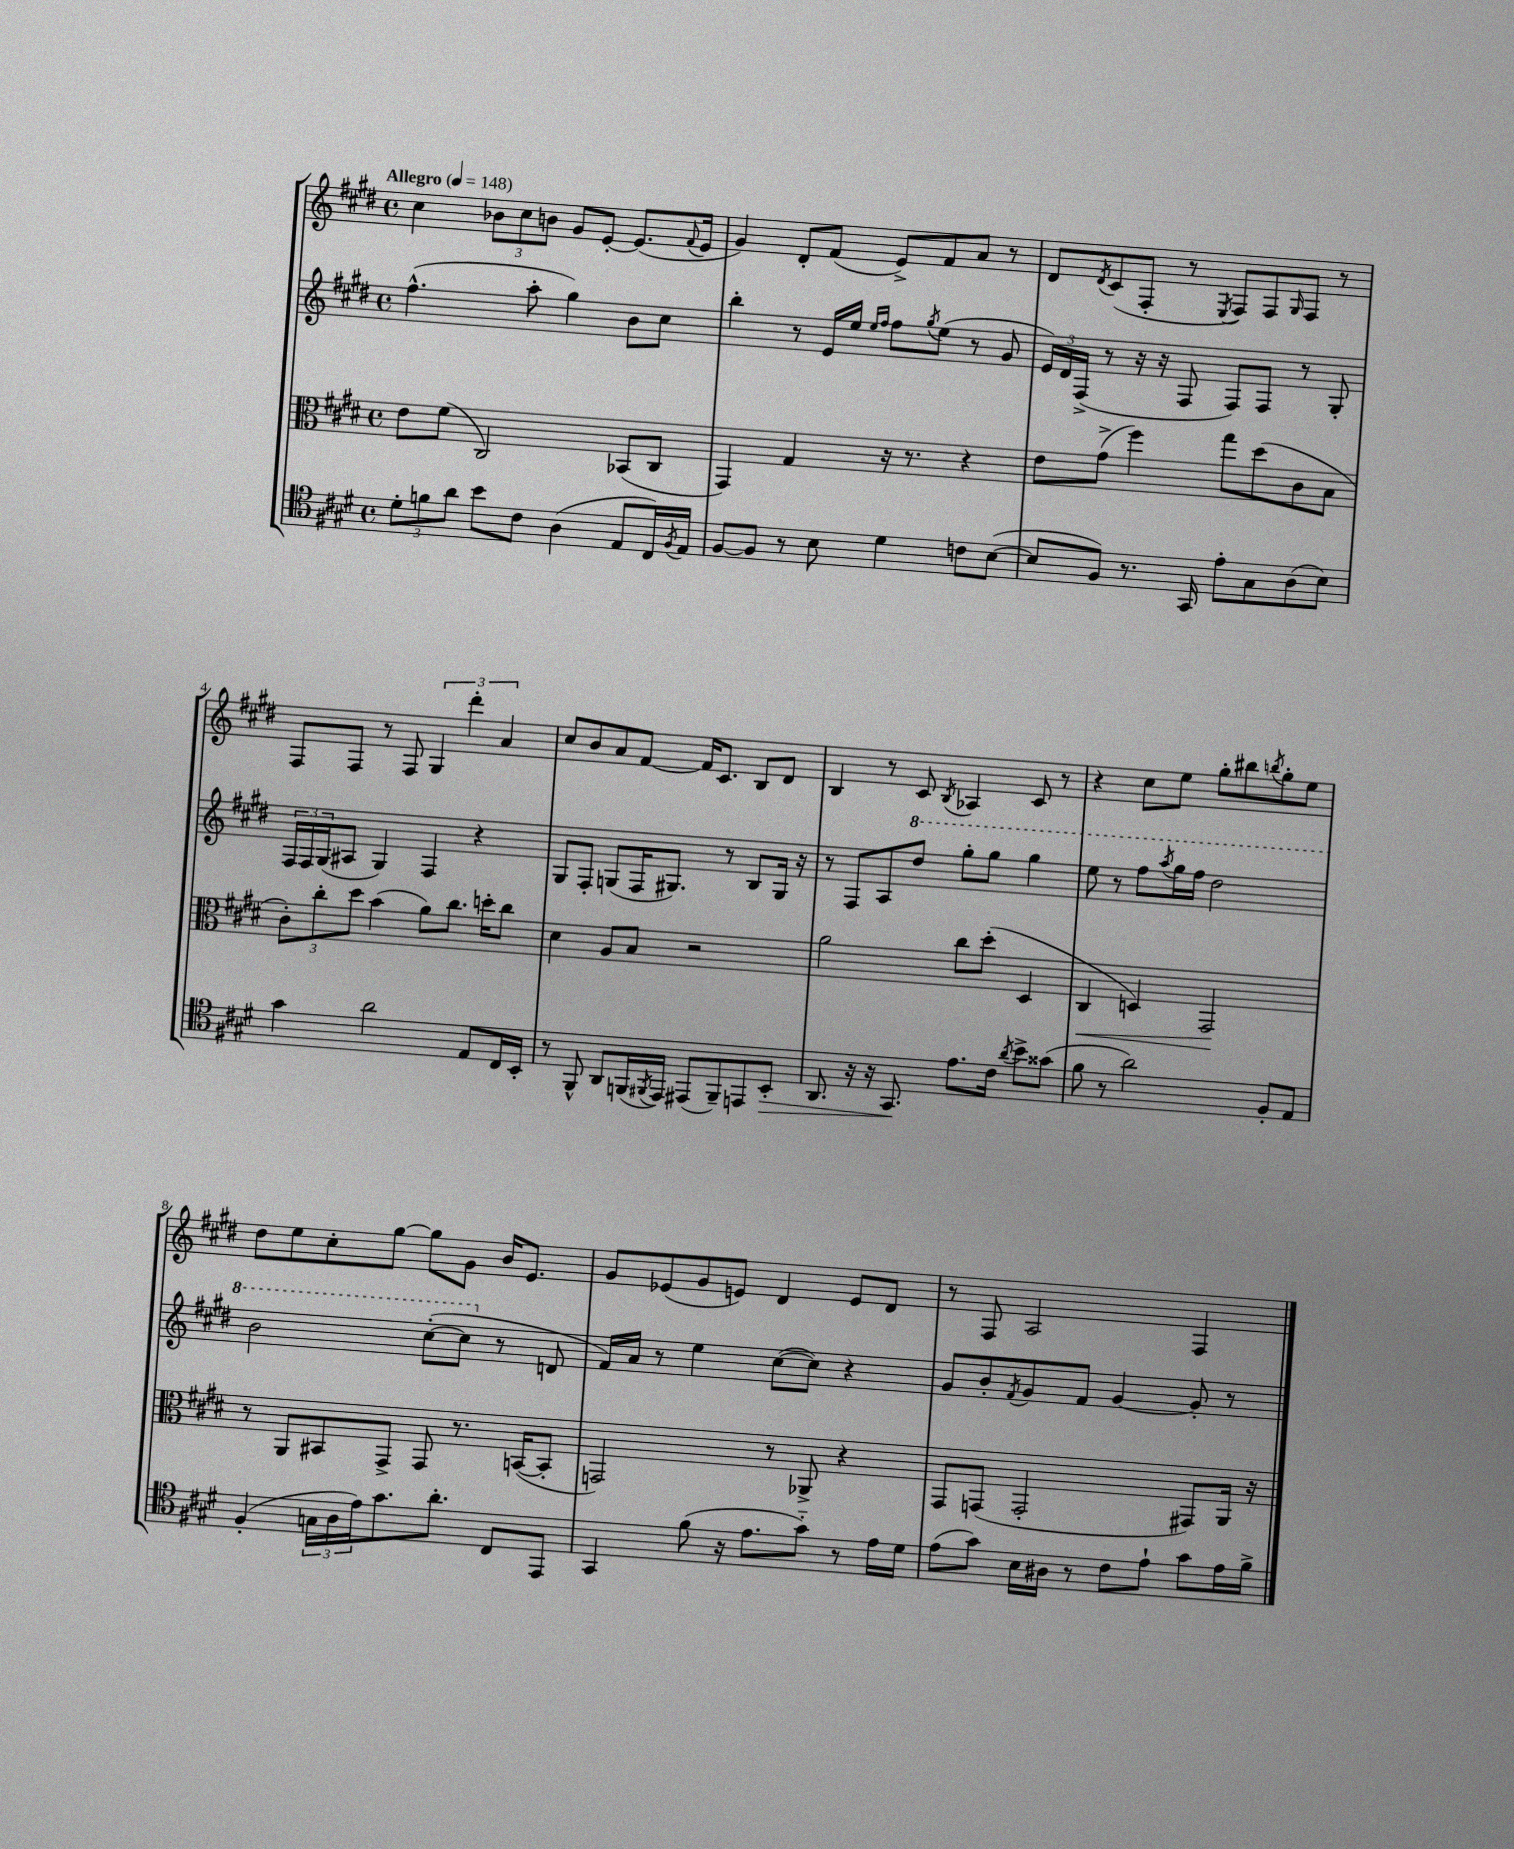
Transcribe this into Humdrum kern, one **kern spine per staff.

**kern	**kern	**kern	**kern
*staff4	*staff3	*staff2	*staff1
*clefC4	*clefC3	*clefG2	*clefG2
*k[f#c#g#d#]	*k[f#c#g#d#]	*k[f#c#g#d#]	*k[f#c#g#d#]
*M4/4	*M4/4	*M4/4	*M4/4
*met(c)	*met(c)	*met(c)	*met(c)
*MM148	*MM148	*MM148	*MM148
12d#'\L	8e\L	(4.ff#^^\	4cc#\
12f\	.	.	.
.	(8f#\J	.	.
12a\J	.	.	.
8b\L	2C#/)	.	12b-\L
.	.	.	12cc#\
8c#\J	.	8aa'\	.
.	.	.	12b\J
(4A\	.	4gg#\)	8g#/L
.	.	.	[8e'/J
8E/L	(8BB-/L	8b\L	(8.e/]L
16C#/L)	8C#/J	8cc#\J	.
8qF#/	.	.	8qqf#/
16E/JJ	.	.	16e/Jk
=	=	=	=
[8F#/L	4GG#/)	4bb'\	4g#/)
8F#/]J	.	.	.
8r	4G#/	8r	8d#'/L
8B\	.	16e/LL	(8f#/J
.	.	16ee/JJ	.
.	.	16qqee/LL	.
.	.	16qqff#/JJ	.
4d#\	16r	8ff#\L	8e^/L)
.	8.r	.	.
.	.	8qgg#/	.
.	.	(8ee\J	8f#/
8c\L	4r	8r	8a/J
([8B\J	.	8g#/	8r
=	=	=	=
8B/]L	8e\L	24e/LL)	8d#/L
.	.	24d#/	.
.	.	(24F#^/JJ	.
.	.	.	8qd#/
8F#/J)	(8g#^\J	8r	(8c#/
8.r	4ff#\)	16r	8F#'/J
.	.	16r	.
.	.	8F#/	8r
16GG#/	.	.	.
.	.	.	8qE/
8e'\L	8gg#\L	8F#/L)	8F#/L)
8G#\	(8dd#\	8F#/J	8F#/
.	.	.	16qqG#/
(8A\	8c#\	8r	8F#/J
8B\J)	8B\J	8G#'/	8r
=	=	=	=
4g#\	12c#'\L)	24F#/LL	8F#/L
.	.	24F#/	.
.	12cc#'\	(24G#/J	.
.	.	8A#/J	8F#/J
.	12dd#\J	.	.
2a\	(4b\	4G#/)	8r
.	.	.	8F#/
.	8a\L)	4F#/	6G#/
.	8.cc#\J	.	.
.	.	.	6ddd#'\
8E/L	.	4r	.
.	16dd'\LK	.	.
.	.	.	6a/
16C#/L	8cc#\J	.	.
16BB'/JJ	.	.	.
=	=	=	=
8r	4d#\	8G#/L	8cc#/L
8FF#^^/	.	8F#'/J	8b/
8AA/L	8A/L	(8G/L	8a/
(16FF/L	8B/J	16F#/K	[8f#/J
8qFF#/	.	.	.
16EE/JJ)	.	8.G#/J)	.
(8EE#/L	2r	.	16f#/]LK
.	.	.	8.c#/J
8FF#~/)	.	8r	.
8EE/	.	8B/L	8B/L
8BB'/J	.	16G#/Jk	8d#/J
.	.	16r	.
=	=	=	=
8.AA/	2a\	8r	4B/
.	.	8F#/L	.
16r	.	.	.
16r	.	8A/	8r
8.GG#/	.	.	.
.	.	8ddd#/J	8c#/
.	.	.	8qB/
8.e\L	8cc#\L	8ggg#'\L	4A-/
.	(8dd#'\J	8ggg#\J	.
16c#\Jk	.	.	.
8qa/	.	.	.
8b^\L	4D#/	4ggg#\	8c#/
(8g##\J	.	.	8r
=	=	=	=
8f#\	4C#/	8eee\	4r
8r	.	8r	.
2a\)	4D/)	8fff#\L	8cc#\L
.	.	8qaaa/	.
.	.	16ggg#\L	8ee\J
.	.	16fff#\JJ	.
.	2GG#/	2ddd#\	8gg#'\L
.	.	.	8bb#\
.	.	.	8qbb/
8F#'/L	.	.	8gg#'\
8E/J	.	.	8ee\J
=	=	=	=
(4F#'/	8r	2bb\	8dd#\L
.	8AA/L	.	8ee\
24G\LL	8BB#/	.	8cc#'\
24A\	.	.	.
24e\J)	.	.	.
8.g#\	8GG#^/J	.	[8gg#\J
.	8GG#/	([8ccc#'\L	8gg#\]L
8.a'\J	.	.	.
.	8.r	8ccc#\]J	8g#\J
8C#/L	.	8r	16b/LK
.	([16BB/LK	.	8.e/J
8EE/J	8BB'/]J	8d/	.
=	=	=	=
4GG#/	2GG/)	16f#/LL)	8g#/L
.	.	16a/JJ	.
.	.	8r	(8e-/
(8f#\	.	4ee\	8g#/
16r	.	.	8e/J)
8.e\L	.	.	.
.	8r	([8cc#\L	4d#/
8g#'~\J)	8AA-^/	8cc#\]J)	.
8r	4r	4r	8e/L
16e\LL	.	.	8d#/J
16d#\JJ	.	.	.
=	=	=	=
(8e\L	8GG#/L	8g#/L	8r
8g#\J)	(8GG/J	8b'/	8F#/
.	.	8qf#/	.
16B\LL	2GG'/	8g#/	2A/
16A#\JJ	.	.	.
8r	.	8f#/J	.
8c#\L	.	[4g#/	.
8e`\J	.	.	.
8g#\L	8GG#/L)	8g#'/]	4F#/
16e\L	16AA/Jk	8r	.
16f#^\JJ	16r	.	.
==	==	==	==
*-	*-	*-	*-
